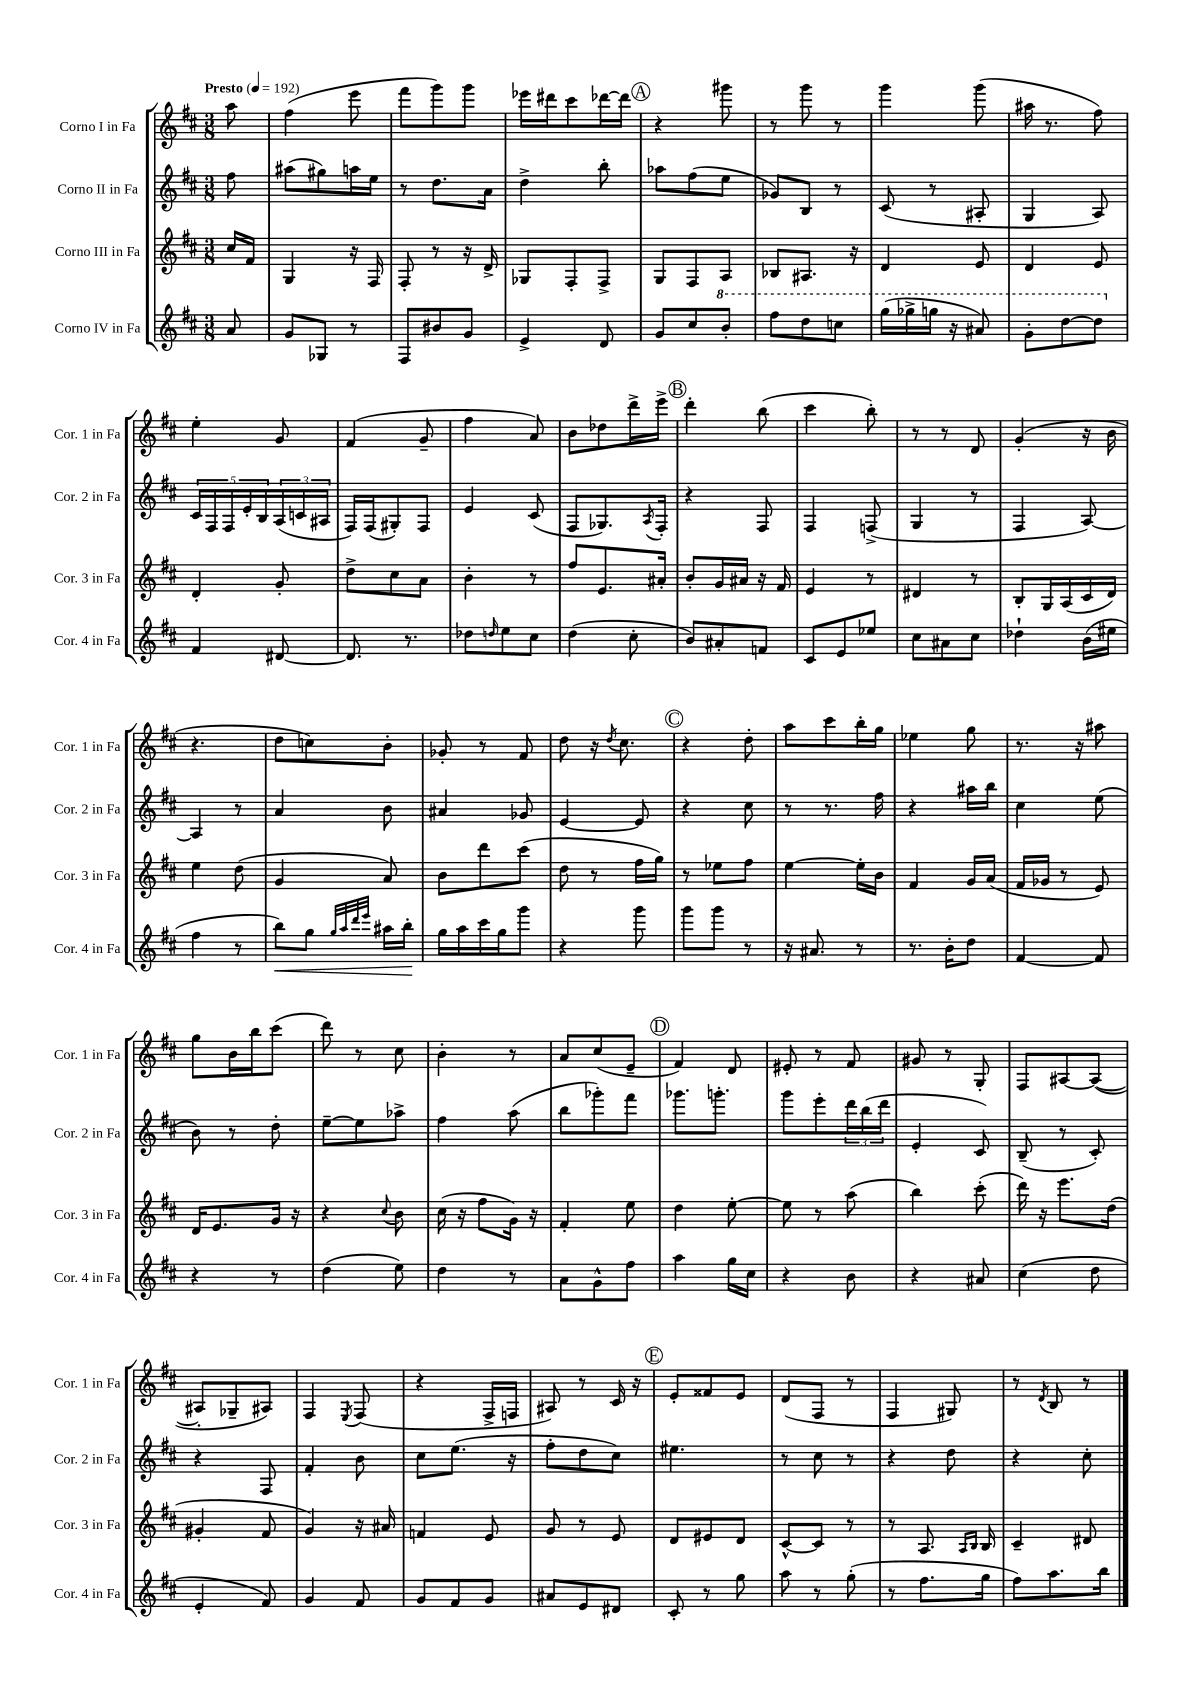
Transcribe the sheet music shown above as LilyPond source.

<<
\new StaffGroup <<
\new Staff = "s0" \with { instrumentName = "Corno I in Fa" shortInstrumentName = "Cor. 1 in Fa" } {
    \clef treble \key d \major \numericTimeSignature \time 3/8 \partial 8 \tempo "Presto" 4 = 192
    a''8 |
    fis''4( e'''8 |
    fis'''8 g'''8) g'''8 |
    ees'''16 dis'''16 cis'''8 des'''16~ des'''16 |
    \mark \markup { \circle "A" } r4 gis'''8 |
    r8 g'''8 r8 |
    g'''4 g'''8( |
    ais''16 r8. fis''8) |
    e''4-. g'8 |
    fis'4( g'8-- |
    fis''4 a'8) |
    b'8 des''8 d'''16-> e'''16-> |
    \mark \markup { \circle "B" } d'''4-. b''8( |
    cis'''4 b''8-.) |
    r8 r8 d'8 |
    g'4-.( r16 b'16 |
    r4. |
    d''8 c''8) b'8-. |
    ges'8-. r8 fis'8 |
    d''8 r16 \acciaccatura { d''8 } cis''8. |
    \mark \markup { \circle "C" } r4 d''8-. |
    a''8 cis'''8 b''16-. g''16 |
    ees''4 g''8 |
    r8. r16 ais''8 |
    g''8 b'16 b''16 cis'''8( |
    d'''8) r8 cis''8 |
    b'4-. r8 |
    a'8 cis''8( e'8-- |
    \mark \markup { \circle "D" } fis'4) d'8 |
    eis'8-. r8 fis'8 |
    gis'8 r8 g8-. |
    fis8 ais8~ ais8~( |
    ais8-. ges8-- ais8) |
    fis4 \acciaccatura { e8 } fis8( |
    r4 fis16-> f16 |
    ais8) r8 cis'16 r16 |
    \mark \markup { \circle "E" } e'8-. fisis'8 e'8 |
    d'8( fis8 r8 |
    fis4 gis8) |
    r8 \acciaccatura { d'8 } b8 r8 \bar "|." |
}
\new Staff = "s1" \with { instrumentName = "Corno II in Fa" shortInstrumentName = "Cor. 2 in Fa" } {
    \clef treble \key d \major \numericTimeSignature \time 3/8 \partial 8
    fis''8 |
    ais''8( gis''8) a''16 e''16 |
    r8 d''8. a'16 |
    d''4-> b''8-. |
    \mark \markup { \circle "A" } aes''8 fis''8( e''8 |
    ges'8) b8 r8 |
    cis'8( r8 ais8-. |
    g4 a8) |
    \tuplet 5/4 { cis'16 fis16 fis16 e'16-. b16 } \tuplet 3/2 { a16( c'16 ais16 } |
    fis16) fis16( gis8-.) fis8 |
    e'4 cis'8( |
    fis8 ges8.) \acciaccatura { a8 } fis16-. |
    \mark \markup { \circle "B" } r4 fis8 |
    fis4 f8->( |
    g4 r8 |
    fis4 a8~) |
    a4 r8 |
    a'4 b'8 |
    ais'4 ges'8 |
    e'4~ e'8 |
    \mark \markup { \circle "C" } r4 cis''8 |
    r8 r8. fis''16 |
    r4 ais''16 b''16 |
    cis''4 e''8( |
    b'8) r8 d''8-. |
    e''8~-- e''8 aes''8-> |
    fis''4 a''8( |
    b''8 ges'''8-.) fis'''8 |
    \mark \markup { \circle "D" } ges'''8. g'''8.-. |
    g'''8 e'''8-. \tuplet 3/2 { d'''16 b''16( d'''16 } |
    e'4-. cis'8) |
    b8--( r8 cis'8-.) |
    r4 fis8 |
    fis'4-. b'8 |
    cis''8 e''8.( r16 |
    fis''8-. d''8 cis''8) |
    \mark \markup { \circle "E" } eis''4. |
    r8 cis''8 r8 |
    r4 d''8 |
    r4 cis''8-. \bar "|." |
}
\new Staff = "s2" \with { instrumentName = "Corno III in Fa" shortInstrumentName = "Cor. 3 in Fa" } {
    \clef treble \key d \major \numericTimeSignature \time 3/8 \partial 8
    cis''16 fis'16 |
    g4 r16 fis16 |
    fis8-. r8 r16 d'16-> |
    ges8 fis8-. fis8-> |
    \mark \markup { \circle "A" } g8 fis8 a8 |
    bes8 ais8. r16 |
    d'4 e'8 |
    d'4 e'8 |
    d'4-. g'8-. |
    d''8-> cis''8 a'8 |
    b'4-. r8 |
    fis''8 e'8. ais'16-. |
    \mark \markup { \circle "B" } b'8-. g'16 ais'16 r16 fis'16 |
    e'4 r8 |
    dis'4 r8 |
    b8-. g16 a16( cis'16 d'16) |
    e''4 d''8( |
    g'4 a'8) |
    b'8 d'''8 cis'''8( |
    d''8 r8 fis''16 g''16) |
    \mark \markup { \circle "C" } r8 ees''8 fis''8 |
    e''4~ e''16-. b'16 |
    fis'4 g'16 a'16( |
    fis'16 ges'16 r8 e'8) |
    d'16 e'8. g'16 r16 |
    r4 \appoggiatura { cis''8 } b'8 |
    cis''16( r16 fis''8 g'16) r16 |
    fis'4-. e''8 |
    \mark \markup { \circle "D" } d''4 e''8~-. |
    e''8 r8 a''8( |
    b''4) cis'''8-.( |
    d'''16) r16 e'''8. d''16( |
    gis'4-. fis'8 |
    g'4) r16 ais'16 |
    f'4 e'8 |
    g'8 r8 e'8 |
    \mark \markup { \circle "E" } d'8 eis'8 d'8 |
    cis'8~-^ cis'8 r8 |
    r8 a8. \grace { a16 b16 } b16 |
    cis'4-- dis'8 \bar "|." |
}
\new Staff = "s3" \with { instrumentName = "Corno IV in Fa" shortInstrumentName = "Cor. 4 in Fa" } {
    \clef treble \key d \major \numericTimeSignature \time 3/8 \partial 8
    a'8 |
    g'8 ges8 r8 |
    fis8 bis'8 g'8 |
    e'4-> d'8 |
    \mark \markup { \circle "A" } g'8 cis''8 \ottava #1 b''8-. |
    fis'''8 d'''8 c'''8 |
    g'''16( ges'''16-> g'''16 r16 ais''8) |
    g''8-. d'''8~ d'''8 \ottava #0 |
    fis'4 dis'8~ |
    dis'8. r8. |
    des''8 \grace { d''16 } e''8 cis''8 |
    d''4( cis''8-. |
    \mark \markup { \circle "B" } b'8) ais'8-. f'8 |
    cis'8 e'8 ees''8 |
    cis''8 ais'8 cis''8 |
    des''4-! b'16( eis''16 |
    fis''4 r8 |
    b''8\<) g''8 \grace { g''32 a''32 d'''32 e'''32 } ais''16 b''16-.\! |
    g''16 a''16 cis'''16 g''16 g'''8 |
    r4 g'''8 |
    \mark \markup { \circle "C" } g'''8 g'''8 r8 |
    r16 ais'8. r8 |
    r8. b'16-. d''8 |
    fis'4~ fis'8 |
    r4 r8 |
    d''4( e''8) |
    d''4 r8 |
    a'8 g'8-^ fis''8 |
    \mark \markup { \circle "D" } a''4 g''16 cis''16 |
    r4 b'8 |
    r4 ais'8 |
    cis''4( d''8 |
    e'4-. fis'8) |
    g'4 fis'8 |
    g'8 fis'8 g'8 |
    ais'8 e'8 dis'8 |
    \mark \markup { \circle "E" } cis'8-. r8 g''8 |
    a''8 r8 g''8-.( |
    r8 fis''8. g''16 |
    fis''8) a''8. b''16 \bar "|." |
}
>>
>>
\layout { \context { \Score \remove "Bar_number_engraver" } }
